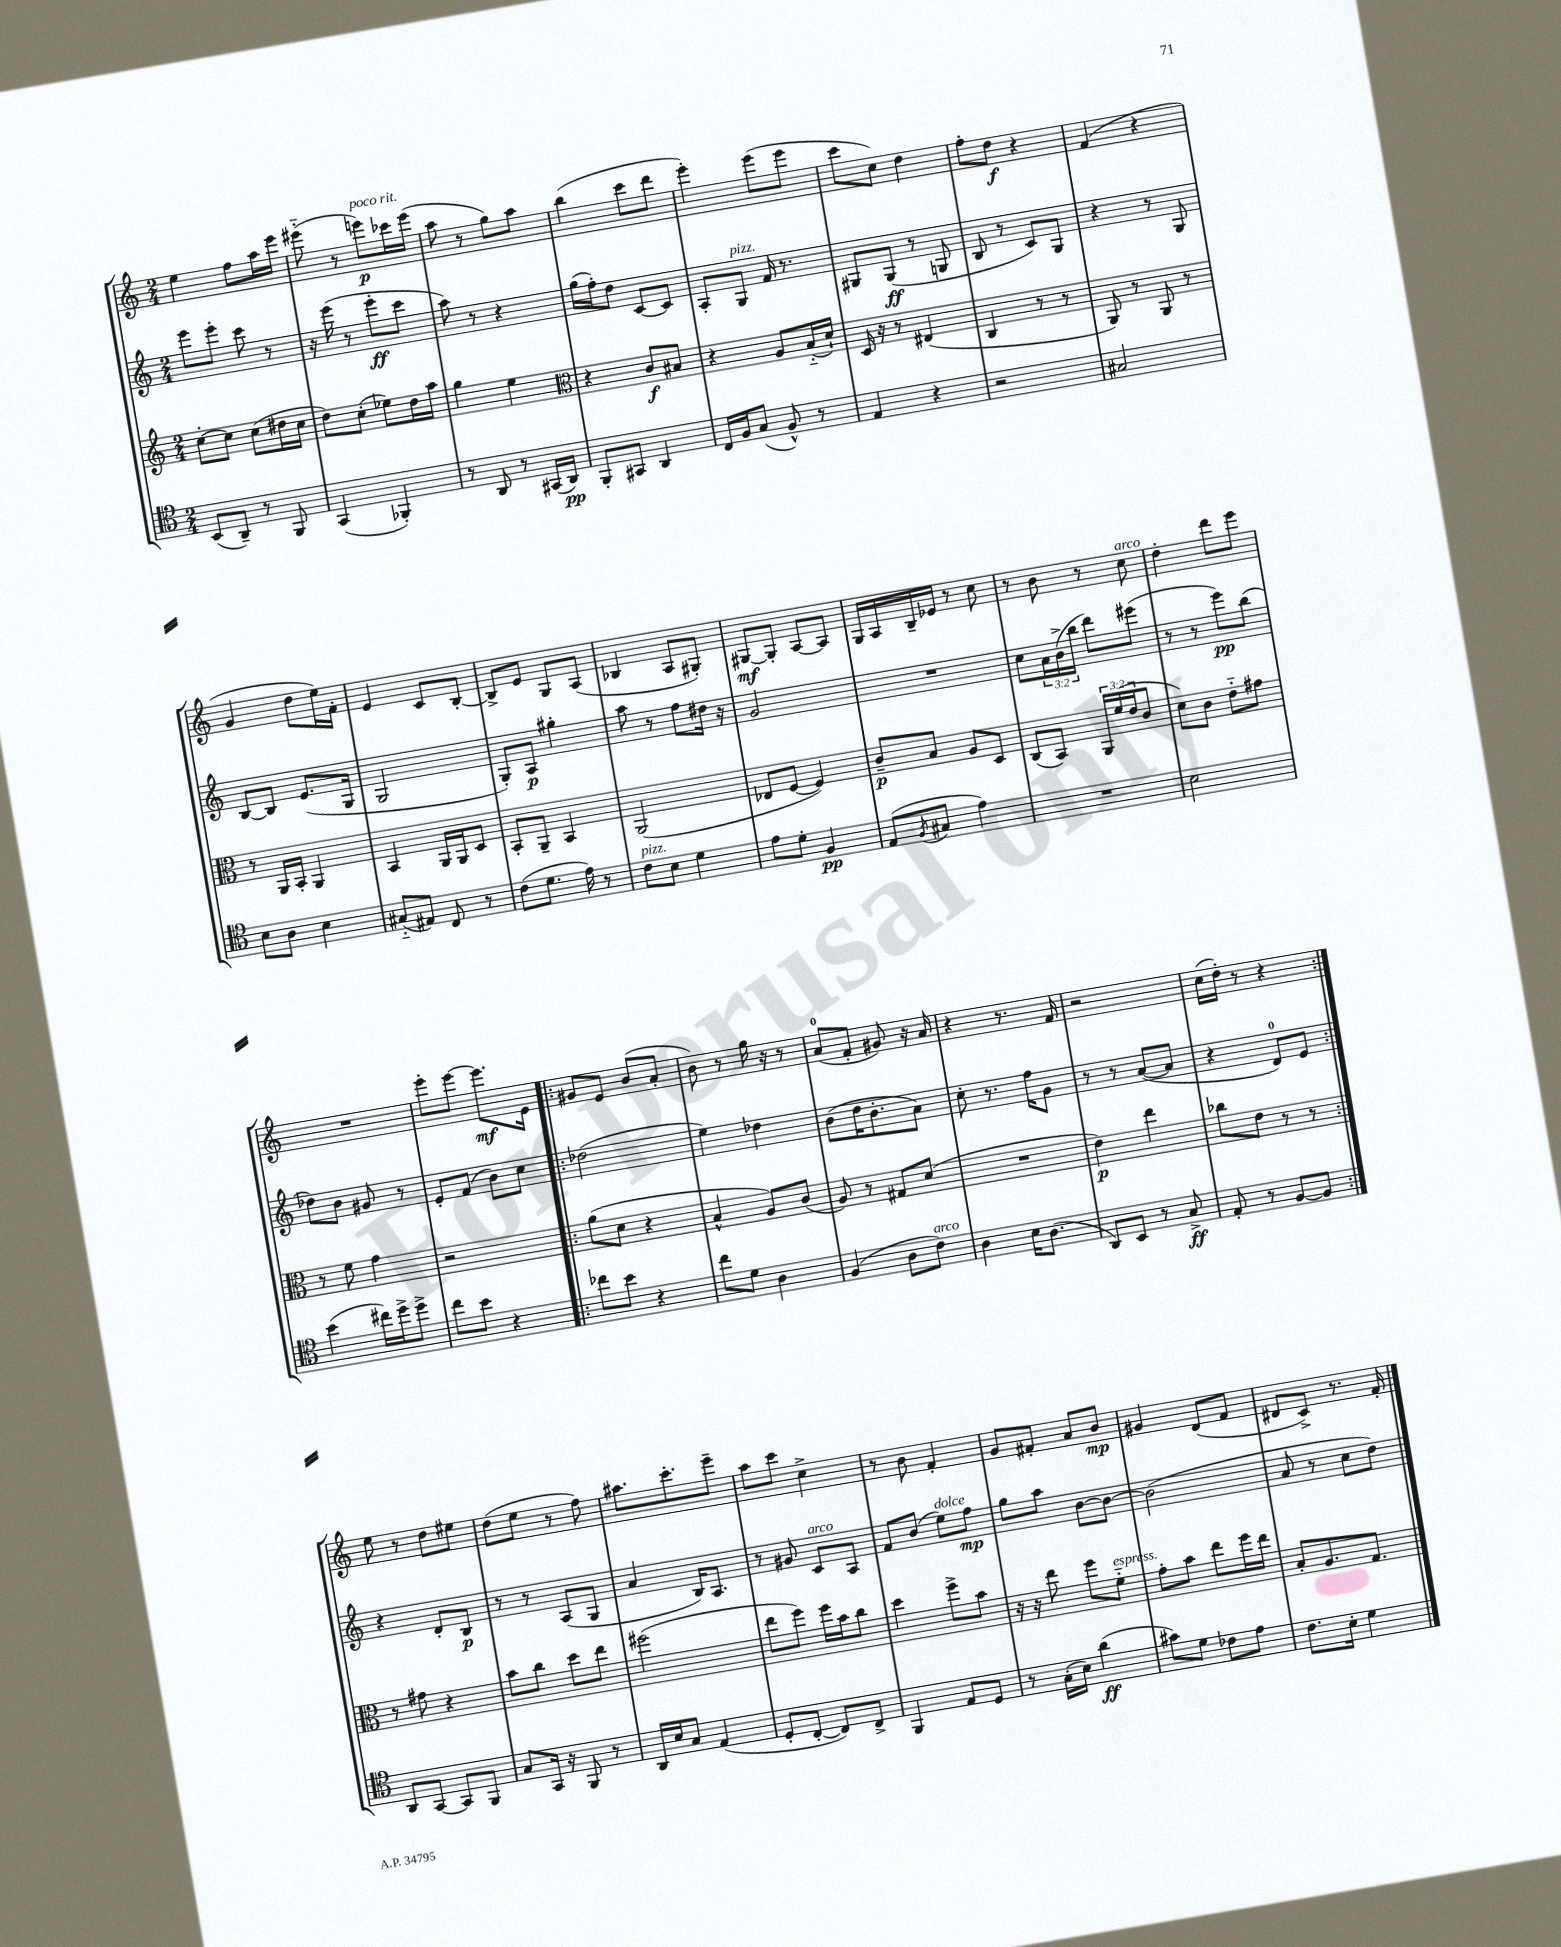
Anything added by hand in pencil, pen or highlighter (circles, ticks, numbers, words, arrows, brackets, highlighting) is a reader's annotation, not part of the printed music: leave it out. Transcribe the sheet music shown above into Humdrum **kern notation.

**kern	**dynam	**kern	**dynam	**kern	**dynam	**kern	**dynam
*part4	*part4	*part3	*part3	*part2	*part2	*part1	*part1
*staff4	*staff4	*staff3	*staff3	*staff2	*staff2	*staff1	*staff1
*clefC4	*	*clefG2	*	*clefG2	*	*clefG2	*
*k[]	*	*k[]	*	*k[]	*	*k[]	*
*M2/4	*	*M2/4	*	*M2/4	*	*M2/4	*
=130	=130	=130	=130	=130	=130	=130	=130
(8BB/L	.	[8cc'\L	.	8eee\L	.	4ee\	.
8AA~/J)	.	8cc\J]	.	8eee'\J	.	.	.
8r	.	(8cc\L	.	8ccc\	.	8ff\L	.
8FF/	.	16dd#X\L	.	8r	.	16aa\L	.
.	.	16cc\JJ	.	.	.	16eee\JJ	.
=131	=131	=131	=131	=131	=131	=131	=131
(4GG/	.	8dd\L)	.	16r	.	(8eee#X\	.
.	.	.	.	(16eee\	.	.	.
.	.	(8cc'\J	.	8r	.	8r	.
!	!	!	!	!	!	!LO:TX:a:i:t=poco rit.	!
4FF-X'/)	.	8ee-X\L)	.	8eee'\L	ff	8eeen\L)	p
.	.	16dd\L	.	8ccc\J	.	16ccc-X\L	.
.	.	16aa\JJ	.	.	.	(16eee\JJ	.
=132	=132	=132	=132	=132	=132	=132	=132
8r	.	4gg\	.	8aa\)	.	8aa\	.
8AA/	.	.	.	8r	.	8r	.
8r	.	4ee\	.	4r	.	8gg\L)	.
(16GG#X/LL	.	.	.	.	.	8aa\J	.
16AA/JJ)	pp	.	.	.	.	.	.
=133	=133	=133	=133	=133	=133	=133	=133
*	*	*clefC3	*	*	*	*	*
8FF'/L	.	4r	.	(16gg\LL	.	(4bb\	.
.	.	.	.	16ff'\J)	.	.	.
8GG#X/J	.	.	.	8dd\J	.	.	.
4AA/	.	8c/L	f	[8c/L	.	8ccc\L	.
.	.	8B#X/J	.	8c/J]	.	8ddd\J	.
=134	=134	=134	=134	=134	=134	=134	=134
16C/LL	.	4r	.	8A'/L	.	4eee'\)	.
16F/J	.	.	.	.	.	.	.
!	!	!	!	!LO:TX:a:i:t=pizz.	!	!	!
(8G/J	.	.	.	8G/J	.	.	.
8F^^/)	.	8A/L	.	16f/	.	(8eee\L	.
.	.	.	.	8.r	.	.	.
8r	.	(16B/L	.	.	.	8eee\J	.
.	.	16d`/JJ)	.	.	.	.	.
=135	=135	=135	=135	=135	=135	=135	=135
4E/	.	16D/	.	8G#X/L	.	8ccc\L	.
.	.	16r	.	.	.	.	.
.	.	8r	.	(8G#/J	ff	8cc\J)	.
4r	.	(4E#X/	.	8r	.	4dd\	.
.	.	.	.	8Gn/	.	.	.
=136	=136	=136	=136	=136	=136	=136	=136
2r	.	4C/	.	8B/	.	8ff'\L	.
.	.	.	.	8r	.	8dd\J	f
.	.	8r	.	8c/L)	.	4r	.
.	.	8r	.	8G/J	.	.	.
=137	=137	=137	=137	=137	=137	=137	=137
2G#X/	.	8AA/)	.	4r	.	(4f/	.
.	.	8r	.	.	.	.	.
.	.	8AA/	.	8r	.	4r	.
.	.	8r	.	8G/	.	.	.
!!LO:LB:g=z
=138	=138	=138	=138	=138	=138	=138	=138
8B\L	.	8r	.	[8B/L	.	4g/	.
8A\J	.	16AA/LL	.	8B/J]	.	.	.
.	.	16BB'/JJ	.	.	.	.	.
4B\	.	4AA/	.	(8.e/L	.	8dd\L	.
.	.	.	.	.	.	16ee\L)	.
.	.	.	.	16G/Jk	.	16f'\JJ	.
=139	=139	=139	=139	=139	=139	=139	=139
(8G#X/L	.	4BB/	.	2G/	.	4e/	.
8E#X/J)	.	.	.	.	.	.	.
8C/	.	16AA/LL	.	.	.	8c/L	.
.	.	16AA/J	.	.	.	.	.
8r	.	8D/J	.	.	.	[8B'/J	.
=140	=140	=140	=140	=140	=140	=140	=140
(8c\L	.	8BB'/L	.	8G'/L)	.	8B^/L]	.
8.d\J	.	8AA~/J	.	8A/J	p	8e/J	.
.	.	4BB/	.	4gg#X'\	.	8G/L	.
16e\)	.	.	.	.	.	.	.
8r	.	.	.	.	.	(8A/J	.
=141	=141	=141	=141	=141	=141	=141	=141
!LO:TX:a:i:t=pizz.	!	!	!	!	!	!	!
8c\L	.	(2AA/	.	8aa\	.	4B-X/	.
8B\J	.	.	.	8r	.	.	.
4d\	.	.	.	8ff\L	.	8A/L	.
.	.	.	.	16dd#X\Jk	.	8G#X'/J)	.
.	.	.	.	16r	.	.	.
=142	=142	=142	=142	=142	=142	=142	=142
8e\L	.	8E-X/L	.	2g/	.	[8G#X/L	mf
8d'\J	.	[8F/J	.	.	.	8G#'/J]	.
4F/	pp	4F/])	.	.	.	[8A/L	.
.	.	.	.	.	.	8A/J]	.
=143	=143	=143	=143	=143	=143	=143	=143
(8E/L	.	8c~/L	p	2r	.	16G/LL	.
.	.	.	.	.	.	16A/	.
8qF/	.	.	.	.	.	.	.
8G#X/J	.	8B/J	.	.	.	16B~/	.
.	.	.	.	.	.	16e-X/JJ	.
4e\)	.	8A/L	.	.	.	8r	.
.	.	8D/J	.	.	.	8cc\	.
=144	=144	=144	=144	=144	=144	=144	=144
2r	.	(8C/L	.	8cc\L	.	8r	.
.	.	8BB/J)	.	24a\L	.	8b\	.
.	.	.	.	(24b^\	.	.	.
.	.	.	.	24bb\JJ	.	.	.
.	.	24AA/LL	.	8ddd\L)	.	8r	.
.	.	(24f/	.	.	.	.	.
.	.	24e/J	.	.	.	.	.
!	!	!	!	!	!	!LO:TX:a:i:t=arco	!
.	.	8c/J	.	(8eee#X\J	.	8cc\	.
=145	=145	=145	=145	=145	=145	=145	=145
2B\	.	8d\L)	.	8r	.	4dd'\	.
.	.	8c\J	.	8r	.	.	.
.	.	8e\L	.	8eee\L)	pp	8ddd\L	.
.	.	8g#X\J	.	(8bb\J	.	8eee\J	.
!!LO:LB:g=z
=146	=146	=146	=146	=146	=146	=146	=146
(4b\	.	8r	.	8dd-X\L)	.	2r	.
.	.	8f\	.	8b\J	.	.	.
16cc#X\LL)	.	4g\	.	8g#X/	.	.	.
16dd^\J	.	.	.	.	.	.	.
8dd^\J	.	.	.	8r	.	.	.
=147	=147	=147	=147	=147	=147	=147	=147
8cc\L	.	2r	.	8e'/L	.	8eee'\L	.
8b\J	.	.	.	(8f/J	.	[8eee\J	.
4r	.	.	.	8b\L)	.	8.eee\L]	mf
.	.	.	.	8cc\J	.	.	.
.	.	.	.	.	.	16e\Jk	.
=148!|:	=148!|:	=148!|:	=148!|:	=148!|:	=148!|:	=148!|:	=148!|:
8cc-X\L	.	(8a\L	.	(2dd-X\	.	8g#X/L	.
8b\J	.	8d\J	.	.	.	8e/J	.
4r	.	4r	.	.	.	(8b/L	.
.	.	.	.	.	.	8a'/J	.
=149	=149	=149	=149	=149	=149	=149	=149
8cc\L	.	4B^^/	.	4ee\)	.	8b\)	.
8d\J	.	.	.	.	.	8r	.
4A\	.	8A/L)	.	4dd-X\	.	16gg\	.
.	.	.	.	.	.	16r	.
.	.	(8c/J	.	.	.	8r	.
=150	=150	=150	=150	=150	=150	=150	=150
(4F/	.	8A/)	.	(8b\L	.	(8a/L	.
.	.	8r	.	16dd\K	.	8f'/J	.
.	.	.	.	8.b'\	.	.	.
8A\L	.	8G#X/L	.	.	.	8g#X/)	.
!LO:TX:a:i:t=arco	!	!	!	!	!	!	!
8c\J)	.	(8d/J	.	8a\J)	.	16r	.
.	.	.	.	.	.	16a/	.
=151	=151	=151	=151	=151	=151	=151	=151
4A\	.	2r	.	8cc'\	.	4r	.
.	.	.	.	8.r	.	.	.
16B\KL	.	.	.	.	.	8.r	.
(8.A\J	.	.	.	16ff\KL	.	.	.
.	.	.	.	8g\J	.	.	.
.	.	.	.	.	.	16f/	.
=152	=152	=152	=152	=152	=152	=152	=152
8AA/L)	.	4e\)	p	8r	.	2r	.
8BB/J	.	.	.	8r	.	.	.
8r	.	4ee\	.	([8a/L	.	.	.
8G^/	ff	.	.	8a/J]	.	.	.
=153	=153	=153	=153	=153	=153	=153	=153
8E'/	.	8cc-X\L	.	4r	.	(16cc\LL	.
.	.	.	.	.	.	16dd'\JJ)	.
8r	.	8e\J	.	.	.	8r	.
[8F/L	.	8r	.	8d/L)	.	4r	.
8F/J]	.	8r	.	8e/J	.	.	.
!!LO:LB:g=z
=154:|!	=154:|!	=154:|!	=154:|!	=154:|!	=154:|!	=154:|!	=154:|!
8AA/L	.	8r	.	4r	.	8ee\	.
[8GG/J	.	8g#X\	.	.	.	8r	.
8GG/L]	.	4r	.	8d'/L	.	8dd\L	.
8FF/J	.	.	.	8B/J	p	8ee#X\J	.
=155	=155	=155	=155	=155	=155	=155	=155
8G/L	.	8b\L	.	8r	.	(8dd\L	.
16GG/Jk	.	8cc\J	.	8r	.	8ee\J	.
16r	.	.	.	.	.	.	.
8FF/	.	8dd\L	.	(8A/L	.	8r	.
8r	.	8ee\J	.	8G/J	.	8ff\)	.
=156	=156	=156	=156	=156	=156	=156	=156
16AA/LL	.	(2ff#X\	.	4a/	.	8.aa#X\L	.
16B/J	.	.	.	.	.	.	.
8G/J	.	.	.	.	.	.	.
.	.	.	.	.	.	8.ccc'\	.
(4E/	.	.	.	16B/KL)	.	.	.
.	.	.	.	8.A/J	.	.	.
.	.	.	.	.	.	8eee~\J	.
=157	=157	=157	=157	=157	=157	=157	=157
8D'/L	.	8ee\L	.	8r	.	8aa\L	.
[8C'/J	.	8ff\J)	.	8g#X/	.	8ccc\J	.
!	!	!	!	!LO:TX:a:i:t=arco	!	!	!
8C/L])	.	16ff\LL	.	8c/L	.	4cc^\	.
.	.	16b\J	.	.	.	.	.
8C^/J	.	8cc\J	.	8A/J	.	.	.
=158	=158	=158	=158	=158	=158	=158	=158
4FF/	.	4dd\	.	8f/L	.	8r	.
.	.	.	.	(8b/J	.	8b\	.
!	!	!	!	!LO:TX:a:i:t=dolce	!	!	!
8E/L	.	8ff^\L	.	8ee\L)	.	4f'/	.
8D/J	.	8b\J	.	8ff\J	mp	.	.
=159	=159	=159	=159	=159	=159	=159	=159
8r	.	16r	.	8gg\L	.	8g/L	.
.	.	16r	.	.	.	.	.
(16G'\LL	.	8ee\	.	8aa\J	.	8f#X'/J	.
16B\JJ)	.	.	.	.	.	.	.
(4a\	ff	8ff\L	.	[8b\L	.	8a/L	.
!	!	!LO:TX:a:i:t=espress.	!	!	!	!	!
.	.	8f\J	.	8b\J_	.	8b/J	mp
=160	=160	=160	=160	=160	=160	=160	=160
8g#X\L)	.	8g'\L	.	(2b\]	.	4g#X/	.
8d\J	.	8b\J	.	.	.	.	.
8c-X\L	.	8ee\L	.	.	.	(8d/L	.
8e\J	.	16ff\L	.	.	.	8f/J	.
.	.	16ee\JJ	.	.	.	.	.
=161	=161	=161	=161	=161	=161	=161	=161
8.c\L	.	8B'/L	.	8a/	.	8d#X/L	.
.	.	8.A/	.	8r	.	8c^/J)	.
16B'\Jk	.	.	.	.	.	.	.
4d\	.	.	.	8cc\L	.	8.r	.
.	.	8.G/J	.	.	.	.	.
.	.	.	.	8dd\J)	.	.	.
.	.	.	.	.	.	16f'/	.
==	==	==	==	==	==	==	==
*-	*-	*-	*-	*-	*-	*-	*-
